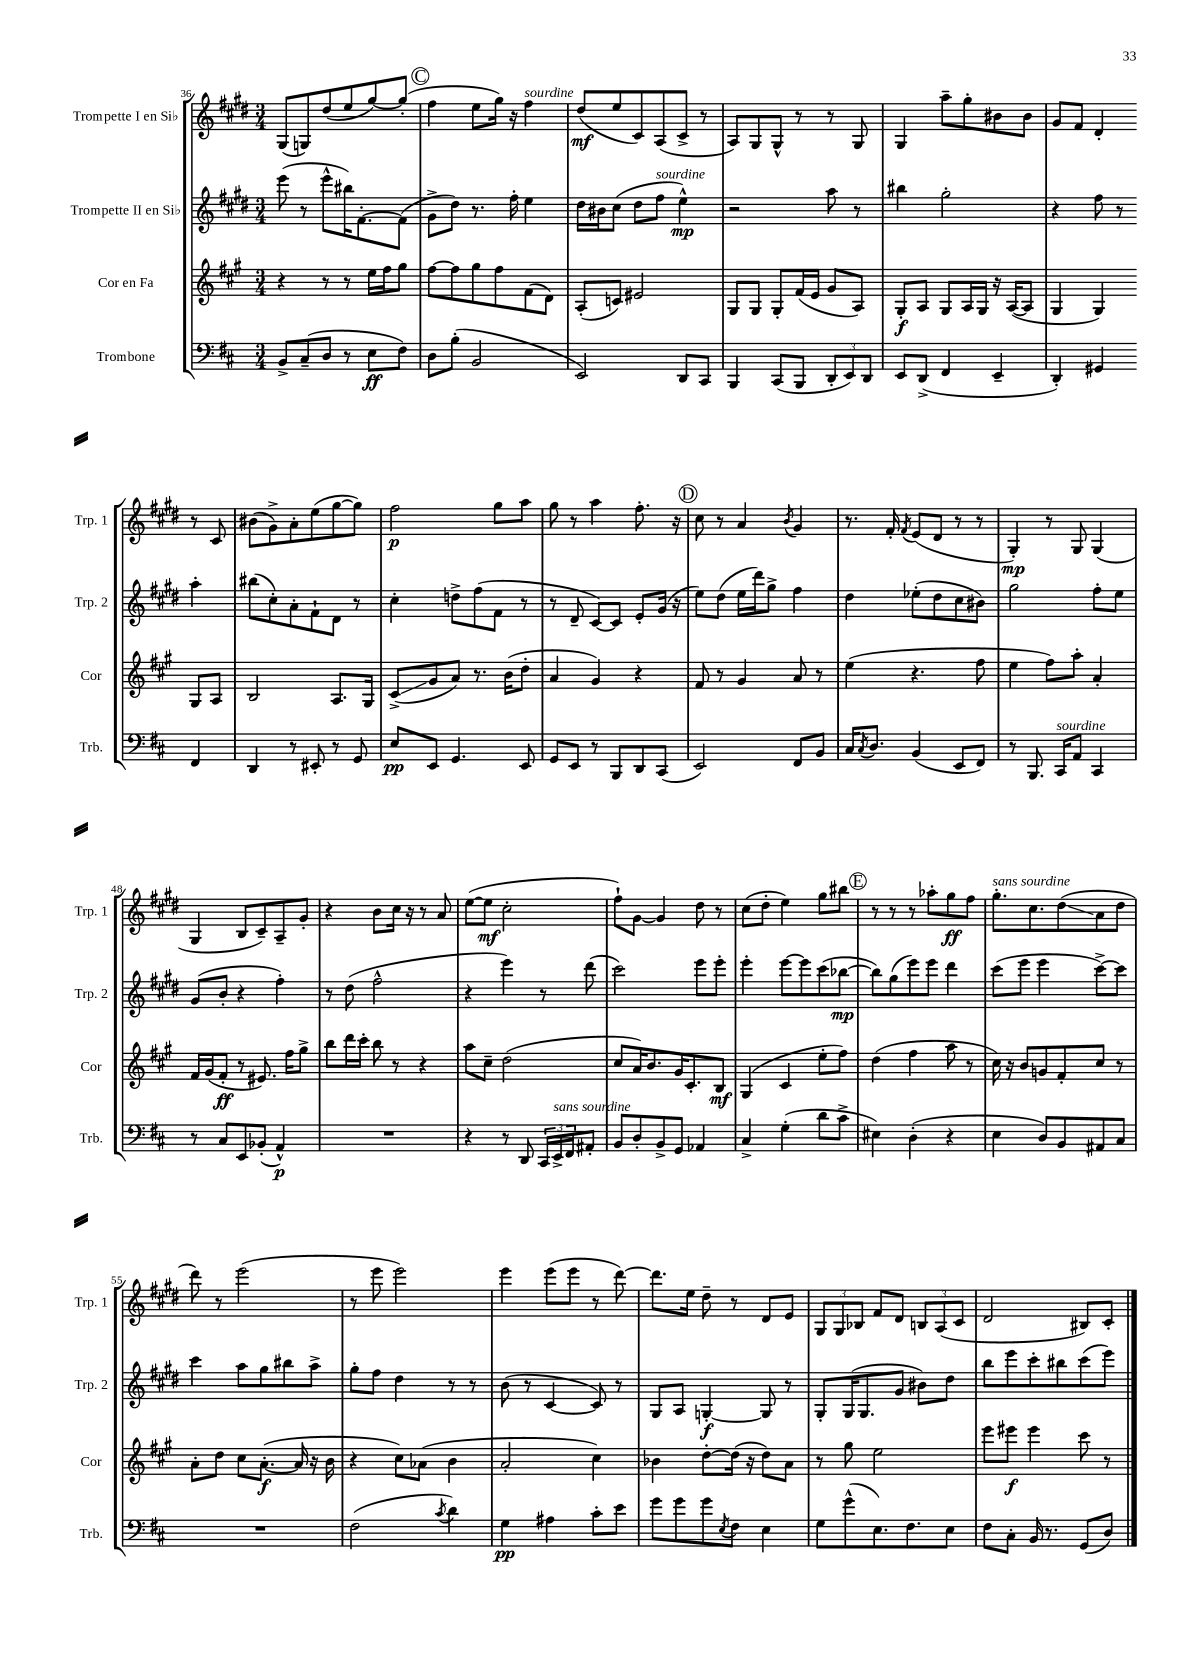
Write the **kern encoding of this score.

**kern	**kern	**kern	**kern
*staff4	*staff3	*staff2	*staff1
*clefF4	*clefG2	*clefG2	*clefG2
*k[f#c#]	*k[f#c#g#]	*k[f#c#g#d#]	*k[f#c#g#d#]
*M3/4	*M3/4	*M3/4	*M3/4
8BB^	4r	(8eee	(8G#
(8C#~	.	8r	8G)
8D	8r	8eee^^	(8dd#
8r	8r	16bb#)	8ee
.	.	[8.f#'	.
8E	16ee	.	[8gg#)
.	16ff#	.	.
8F#)	8gg#	(8f#]	(8gg#']
=	=	=	=
8D	[8ff#	8g#^	4ff#
(8B'	8ff#]	8dd#)	.
2BB	8gg#	8.r	8ee
.	8ff#	.	16gg#)
.	.	16ff#'	16r
.	(8f#	4ee	4ff#
.	8d)	.	.
=	=	=	=
2EE)	(8A'	16dd#	(8dd#
.	.	16b#	.
.	8c)	(8cc#	8ee
.	2e#	8dd#	8c#)
.	.	8ff#	(8A
8DD	.	4ee^^)	8c#^
8CC#	.	.	8r
=	=	=	=
4BBB	8G#	2r	8A)
.	8G#	.	8G#
(8CC#	8G#'	.	8G#^^
8BBB	(16f#	.	8r
.	16e	.	.
12DD'	8g#	8aa	8r
12EE)	.	.	.
.	8A)	8r	8G#
12DD	.	.	.
=	=	=	=
8EE	8G#'	4bb#	4G#
(8DD^	8A	.	.
4FF#	8G#	2gg#'	8aa~
.	16A	.	8gg#'
.	16G#	.	.
4EE~	16r	.	8b#
.	([16A	.	.
.	8A]	.	8b#
=	=	=	=
4DD')	4G#	4r	8g#
.	.	.	8f#
4GG#	4G#)	8ff#	4d#'
.	.	8r	.
4FF#	8G#	4aa'	8r
.	8A	.	8c#
=	=	=	=
4DD	2B	(8bb#	(8b#
.	.	8cc#')	8g#^)
8r	.	8a'	8a'
8EE#'	.	8f#`	(8ee
8r	8.A	8d#	[8gg#
8GG	.	8r	8gg#])
.	16G#	.	.
=	=	=	=
8E	(8c#^	4cc#'	2ff#
8EE	8g#	.	.
4.GG	8a)	8dd^	.
.	8.r	(8ff#	.
.	.	8f#	8gg#
.	(16b	.	.
8EE	8dd'	8r	8aa
=	=	=	=
8GG	4a	8r	8gg#
8EE	.	8d#~	8r
8r	4g#)	[8c#)	4aa
8BBB	.	8c#]	.
8DD	4r	8e'	8.ff#'
(8CC#	.	(16g#	.
.	.	16r	16r
=	=	=	=
2EE)	8f#	8ee)	8cc#
.	8r	(8dd#	8r
.	4g#	16ee	4a
.	.	16ddd#)	.
.	.	8gg#^	.
.	.	.	8qb
8FF#	8a	4ff#	4g#
8BB	8r	.	.
=	=	=	=
16C#	(4ee	4dd#	8.r
8qC#	.	.	.
8.D	.	.	.
.	.	.	16f#'
.	.	.	8qf#
(4BB	4.r	(8ee-'	(8e
.	.	8dd#	8d#
8EE	.	8cc#	8r
8FF#)	8ff#	8b#)	8r
=	=	=	=
8r	4ee	2gg#	4G#')
8.BBB	.	.	.
.	8ff#)	.	8r
16CC#	.	.	.
8AA	8aa'	.	8G#
4CC#	4a'	8ff#'	(4G#
.	.	8ee	.
=	=	=	=
8r	16f#	(8g#	4G#
.	(16g#	.	.
8C#	8f#'	8b'	.
8EE	8r	4r	8B
(8BB-'	8.e#)	.	8c#~)
4AA^^)	.	4ff#')	8A~
.	16ff#	.	.
.	8gg#^	.	8g#'
=	=	=	=
2.r	8bb	8r	4r
.	16ddd	(8dd#	.
.	16ccc#'	.	.
.	8bb	2ff#^^	8b
.	8r	.	16cc#
.	.	.	16r
.	4r	.	8r
.	.	.	8a
=	=	=	=
4r	8aa	4r	([8ee
.	8cc#~	.	8ee]
8r	(2dd	4eee)	2cc#'
8DD	.	.	.
24CC#	.	8r	.
24EE^	.	.	.
24FF#	.	.	.
8AA#'	.	(8ddd#	.
=	=	=	=
8BB	8cc#	2ccc#)	8ff#`)
8D'	16a)	.	[8g#
.	8.b	.	.
8BB^	.	.	4g#]
8GG	16g#	.	.
.	8.c#'	.	.
4AA-	.	8eee	8dd#
.	8B	8eee'	8r
=	=	=	=
4C#^	(4G#	4eee'	(8cc#
.	.	.	8dd#'
(4G'	4c#	[8eee	4ee)
.	.	8eee]	.
8d	8ee'	(8ccc#	8gg#
8c#^	8ff#)	[8bb-	8bb#
=	=	=	=
4E#)	(4dd	8bb-])	8r
.	.	(8gg#	8r
(4D'	4ff#	8eee)	8r
.	.	8eee	8aa-'
4r	8aa	4ddd#	8gg#
.	8r	.	8ff#
=	=	=	=
4E	16cc#)	(8ccc#	8.gg#'
.	16r	.	.
.	8b	8eee	.
.	.	.	8.cc#
8D)	8g	4eee	.
8BB	8f#'	.	(8dd#
8AA#	8cc#	[8ccc#^)	8a
8C#	8r	8ccc#]	8dd#
=	=	=	=
2.r	8a'	4ccc#	8ddd#)
.	8dd	.	8r
.	8cc#	8aa	(2eee
.	([8.a'	8gg#	.
.	.	8bb#	.
.	16a]	.	.
.	16r	8aa^	.
.	16b	.	.
=	=	=	=
(2F#	4r	8gg#'	8r
.	.	8ff#	8eee
.	8cc#)	4dd#	2eee)
.	(8a-	.	.
8qc#	.	.	.
4d)	4b	8r	.
.	.	8r	.
=	=	=	=
4G	2a'	(8b	4eee
.	.	8r	.
4A#	.	[4c#	(8eee
.	.	.	8eee
8c#'	4cc#)	8c#])	8r
8e	.	8r	[8ddd#)
=	=	=	=
8g	4b-	8G#	8.ddd#]
8g	.	8A	.
.	.	.	16ee
8g	[8dd'	[4G'	8dd#~
8qE	.	.	.
8F#	(16dd]	.	8r
.	16r	.	.
4E	8dd)	8G]	8d#
.	8a	8r	8e
=	=	=	=
8G	8r	8G#'	12G#
.	.	.	12G#
(8g^^	8gg#	(16G#	.
.	.	.	12B-
.	.	8.G#	.
8.E)	2ee	.	8f#
.	.	8g#	8d#
8.F#	.	.	.
.	.	8b#)	12B
.	.	.	(12A
8E	.	8dd#	.
.	.	.	12c#
=	=	=	=
8F#	8eee	8bb	2d#
8C#'	8eee#	8eee	.
16BB	4eee#	8ccc#'	.
8.r	.	.	.
.	.	8bb#	.
(8GG	8ccc#	(8ccc#	8B#)
8D)	8r	8eee)	8c#'
==	==	==	==
*-	*-	*-	*-
